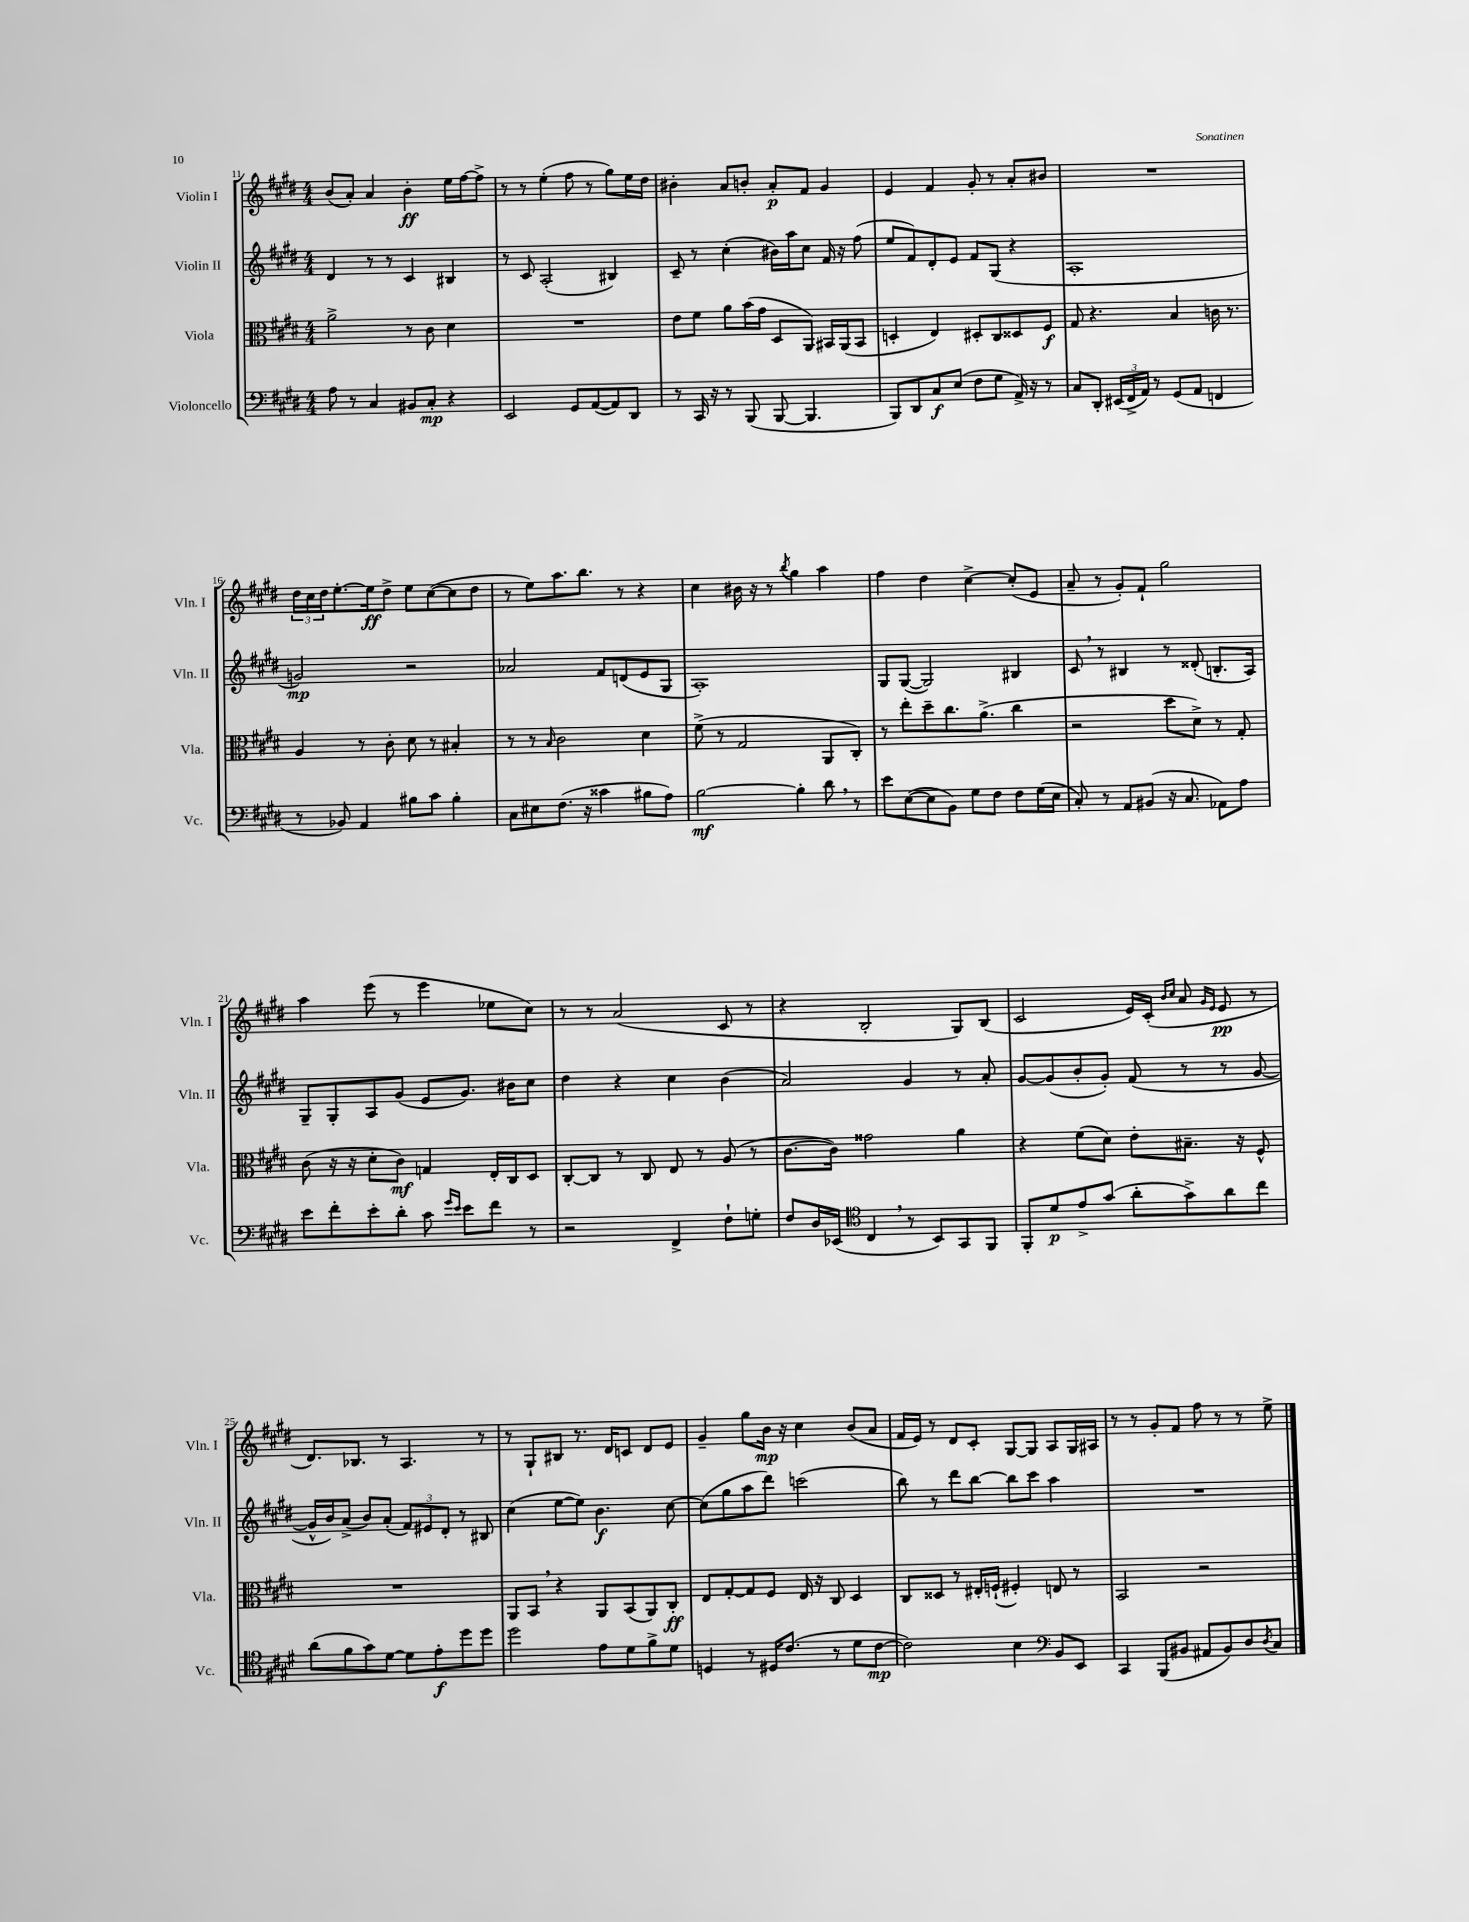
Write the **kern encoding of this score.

**kern	**kern	**kern	**kern
*staff4	*staff3	*staff2	*staff1
*clefF4	*clefC3	*clefG2	*clefG2
*k[f#c#g#d#]	*k[f#c#g#d#]	*k[f#c#g#d#]	*k[f#c#g#d#]
*M4/4	*M4/4	*M4/4	*M4/4
8A	2a^	4d#	(8b
8r	.	.	8a')
4C#	.	8r	4a
.	.	8r	.
8BB#	8r	4c#	4b'
8C#'	8c#	.	.
4r	4d#	4B#	16ee
.	.	.	[16ff#
.	.	.	8ff#^]
=	=	=	=
2EE	1r	8r	8r
.	.	8c#	8r
.	.	(2A'	(4ee'
8GG#	.	.	8ff#
([8AA	.	.	8r
8AA])	.	4B#)	8gg#)
8DD#	.	.	16ee
.	.	.	16dd#
=	=	=	=
8r	8e	8c#~	4b#'
16CC#	8f#	8r	.
16r	.	.	.
8r	8a	(4cc#'	8a
(8BBB	(16b	.	8b'
.	16g#	.	.
[8BBB	8D#	16b#)	8a'
.	.	16aa	.
4.BBB]	8AA)	8cc#	8f#
.	16BB#	16f#	4g#
.	(16AA	16r	.
.	8BB#	(8ff#	.
=	=	=	=
8BBB)	4D'	8ee	4e
8DD#	.	8f#)	.
8C#	4E)	8d#'	4f#
(8E	.	8e	.
8F#	8D#'	8f#	8g#'
8G#	8C#	(8G#	8r
16AA^)	8D##	4r	8a'
16r	.	.	.
8r	8F#	.	8b#
=	=	=	=
8C#	8G#	1A'	1r
8DD#'	4.r	.	.
(24EE#	.	.	.
24FF#^	.	.	.
24AA)	.	.	.
8r	.	.	.
(8GG#	4B	.	.
8AA	.	.	.
4FF	16c	.	.
.	8.r	.	.
=	=	=	=
8r	4A	2g)	24dd#
.	.	.	24cc#
.	.	.	24dd#
8BB-)	.	.	[8.ee'
4AA	8r	.	.
.	.	.	16ee]
.	8c#'	.	8dd#^
8B#	8d#	2r	8ee
8c#	8r	.	([8cc#
4B#'	4B#'	.	8cc#]
.	.	.	8dd#
=	=	=	=
8C#	8r	2a-	8r
8E#	8r	.	8ee)
.	16qqB	.	.
(8.F#	2c#	.	8.aa
16r	.	.	8.bb
4c##	.	8f#	.
.	.	(8d	8r
8B#	4d#	8e	4r
8A)	.	8G#	.
=	=	=	=
[2B	(8f#^	1A')	4cc#
.	8r	.	.
.	2G#	.	16b#
.	.	.	16r
.	.	.	8r
.	.	.	8qbb
4B']	.	.	4gg#
8d#	8AA	.	4aa
8r	8C#')	.	.
=	=	=	=
8e	8r	8G#	4ff#
([8E	8ee'	([8G#	.
8E]	8dd#~	2G#])	4dd#
8BB)	8.cc#	.	.
8G#	.	.	[4cc#^
.	(8.a^	.	.
8F#	.	.	.
8F#	4cc#	4B#	(8cc#']
(16G#	.	.	8e
16E	.	.	.
=	=	=	=
8C#')	2r	8c#	8a~
8r	.	8r	8r
8AA	.	4B#	8g#')
(8BB#	.	.	8f#`
16r	8dd#	8r	2gg#
8.C#	.	.	.
.	8d#^)	(8d##'	.
8AA-)	8r	8.B'	.
8A	8G#'	.	.
.	.	16A)	.
=	=	=	=
8e	(8c#	8G#~	4aa
8f#'	16r	8G#'	.
.	16r	.	.
8e'	8d#'	8A	(8eee
8d#'	8c#)	(8g#	8r
8c#	4G	8e	4eee
16qqg#	.	.	.
16qqe	.	.	.
8e	.	8.g#)	.
8f#	16E'	.	8ee-
.	16C#	16b#	.
8r	8D#	8cc#	8cc#)
=	=	=	=
2r	[8C#'	4dd#	8r
.	8C#]	.	8r
.	8r	4r	(2a
.	8C#	.	.
4FF#^	8E	4cc#	.
.	8r	.	.
8F#`	(8A	(4b	8c#
8G'	8r	.	8r
=	=	=	=
8F#	[8.c#	2a)	4r
16D#	.	.	.
(16EE-	16c#])	.	.
*clefC4	*	*	*
4C#	2g##	.	2B'
8r	.	4g#	.
8BB)	.	.	.
8GG#	4a	8r	8G#)
8FF#	.	8a'	(8B
=	=	=	=
8FF#'	4r	[8g#	2c#
8d#	.	(8g#]	.
8e^	(8f#	8b'	.
(8g#	8d#)	8g#')	.
8a'	8e'	(8f#	16e)
.	.	.	(16c#'
.	.	.	16qqb
.	.	.	16qqcc#
8g#^)	8.B#~	8r	8a
.	.	.	16qqg#
.	.	.	16qqe
8a	.	8r	8e
.	16r	.	.
8cc#	8F#^^	[8g#	8r
=	=	=	=
(8a	1r	16g#^^]	8.d#)
.	.	16b)	.
8f#	.	(8a^	.
.	.	.	8.B-
8g#)	.	8b)	.
[8d#	.	(8a'	8r
8d#]	.	12f#)	4.A
.	.	12e#	.
8e'	.	.	.
.	.	12d#'	.
8dd#	.	8r	.
8dd#	.	8B#	8r
=	=	=	=
2dd#	8AA	(4cc#	8r
.	8BB	.	8G#`
.	4r	[8ee	8B#
.	.	8ee])	8.r
8e	8AA	4.b	.
.	.	.	16d#
8d#	(8BB	.	8c
8f#^	8AA)	.	8d#
8d#	8C#'	[8cc#	8e
=	=	=	=
4D	8E	(8cc#]	4g#~
.	[8G#'	8gg#	.
8r	8G#]	8aa	8gg#
16D#	8F#	8ddd#)	16b
(8.c#	.	.	16r
.	16E	(2ccc	4cc#
.	16r	.	.
8r	8C#	.	.
8d#	4D#	.	(8b
[8c#	.	.	8a
=	=	=	=
2c#])	8C#	8bb)	16f#
.	.	.	16e)
.	8D##	8r	8r
.	8r	8ddd#	8d#
.	16E#'	[8bb	8c#'
.	(16F`	.	.
4B	4F#')	8bb]	[8G#
.	.	8ccc#	8G#]
*clefF4	*	*	*
8BB	8E	4aa	8A
8EE	8r	.	16G#
.	.	.	16A#
=	=	=	=
4CC#	2BB	1r	8r
.	.	.	8r
(8BBB	.	.	8g#'
8BB#	.	.	8f#
8AA#	2r	.	8ff#
8BB#)	.	.	8r
8D#	.	.	8r
8qD#	.	.	.
8C#	.	.	8ee^
==	==	==	==
*-	*-	*-	*-
